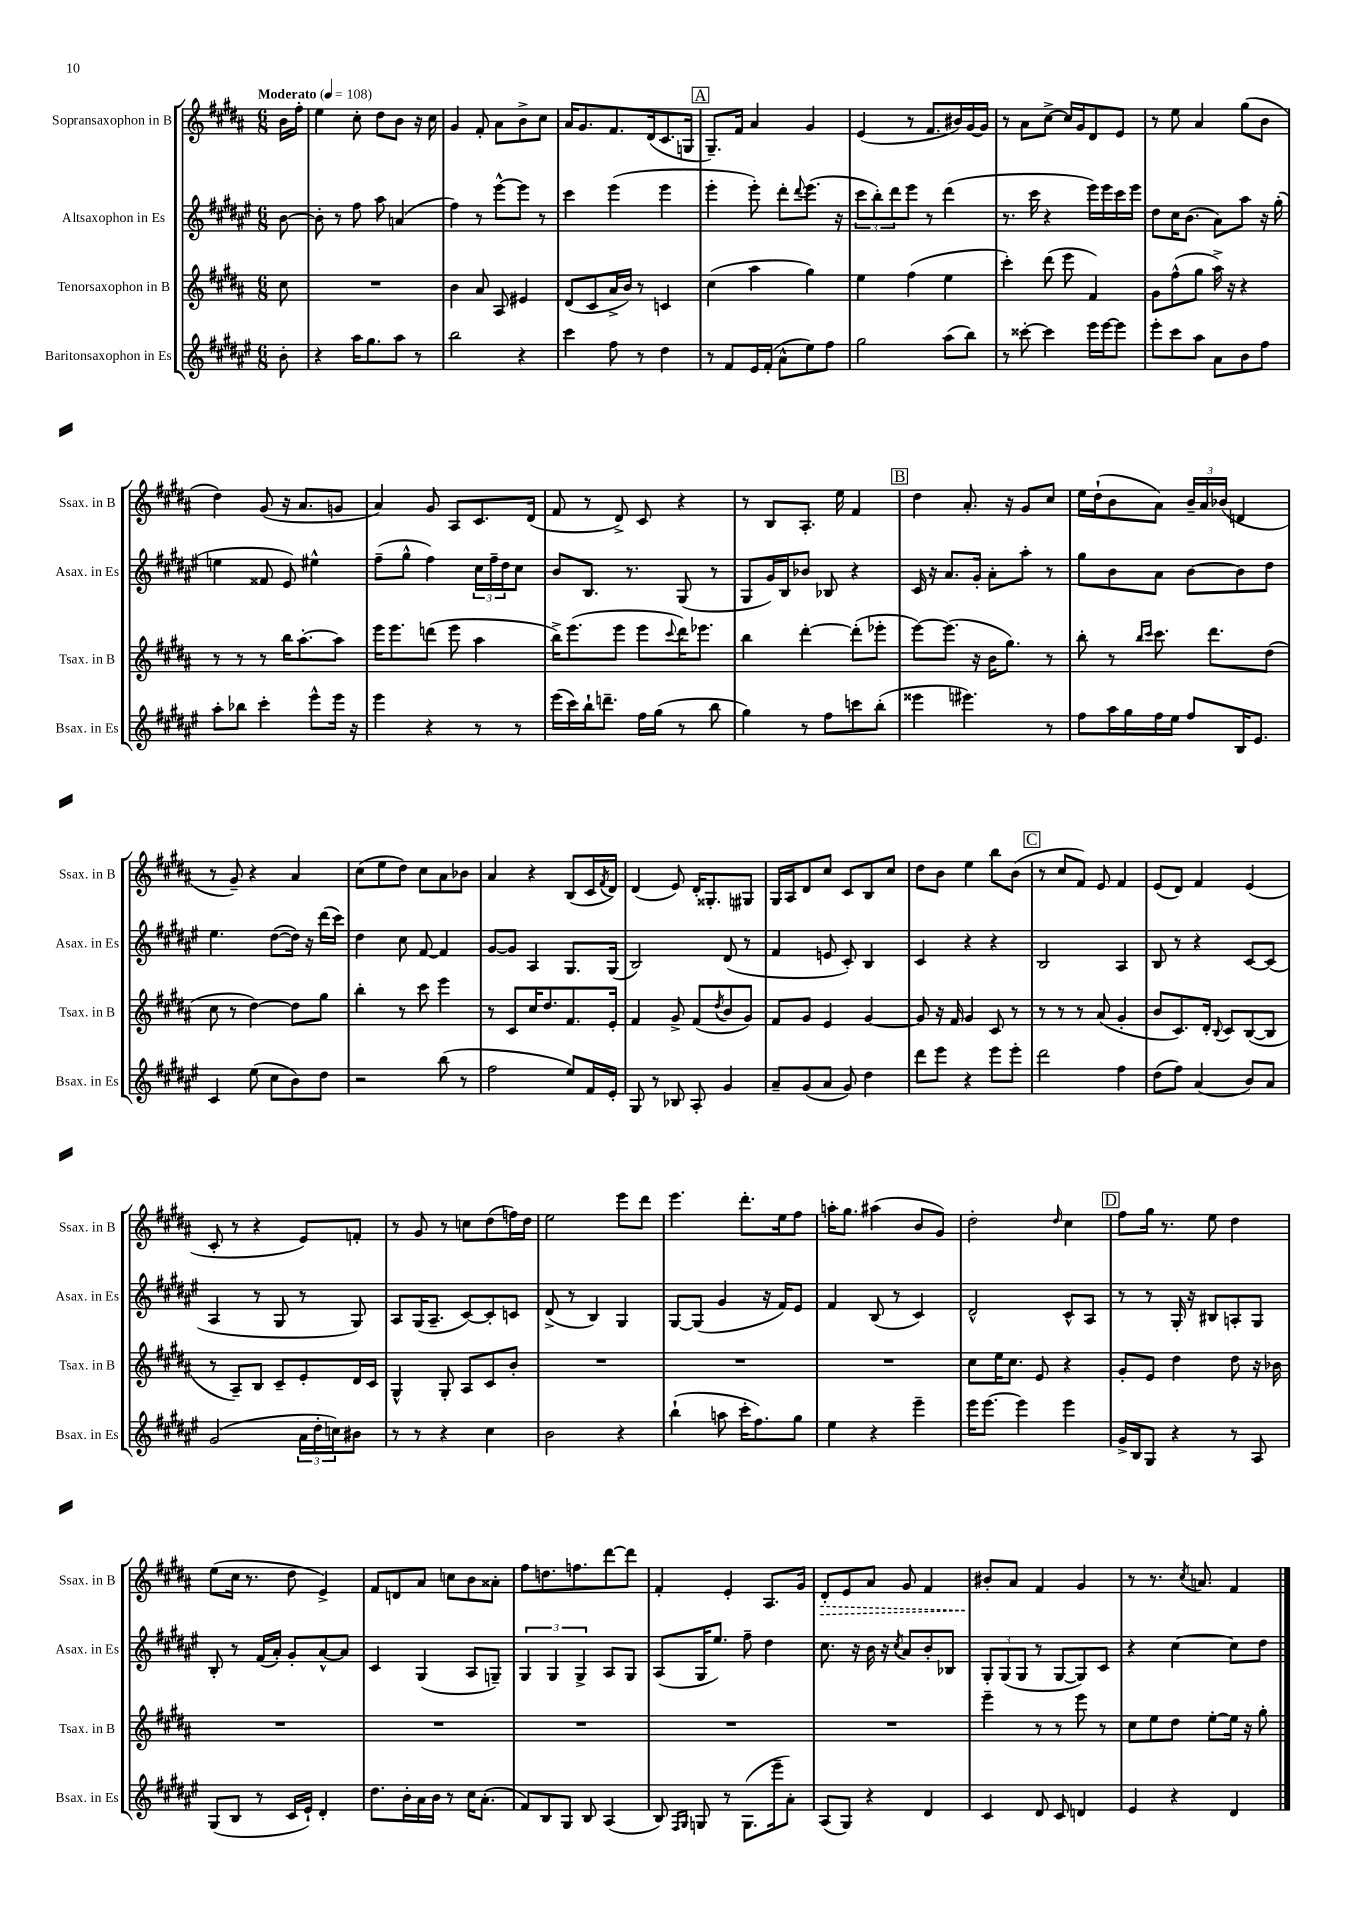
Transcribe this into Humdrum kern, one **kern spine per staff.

**kern	**kern	**kern	**kern	**dynam
*part4	*part3	*part2	*part1	*part1
*staff4	*staff3	*staff2	*staff1	*staff1
*I"Baritonsaxophon in Es	*I"Tenorsaxophon in B	*I"Altsaxophon in Es	*I"Sopransaxophon in B	*
*I'Bsax. in Es	*I'Tsax. in B	*I'Asax. in Es	*I'Ssax. in B	*
*clefG2	*clefG2	*clefG2	*clefG2	*
*k[f#c#g#d#a#e#]	*k[f#c#g#d#a#]	*k[f#c#g#d#a#e#]	*k[f#c#g#d#a#]	*
*M6/8	*M6/8	*M6/8	*M6/8	*
*MM108	*MM108	*MM108	*MM108	*
=	=	=	=	=
!	!	!	!LO:TX:a:B:t=Moderato	!
8b'\	8cc#\	[8b\	16b\LL	.
.	.	.	16ff#'\JJ	.
=1	=1	=1	=1	=1
4r	2.r	8b'\]	4ee\	.
.	.	8r	.	.
16aa#\KL	.	8ff#\	8cc#'\	.
8.gg#\	.	.	.	.
.	.	8aa#\	8dd#\L	.
8aa#\J	.	(4an/	8b\J	.
8r	.	.	16r	.
.	.	.	16cc#\	.
=2	=2	=2	=2	=2
2bb\	4b\	4ff#\)	4g#/	.
.	8a#/	8r	8f#'/	.
.	8A#/	[8eee#^^\L	8a#\L	.
4r	4e#X/	8eee#\J]	8b^\	.
.	.	8r	8cc#\J	.
=3	=3	=3	=3	=3
4ccc#\	(8d#/L	4ccc#\	16a#/KL	.
.	.	.	8.g#/	.
.	8c#/	.	.	.
8ff#\	16a#^/L	(4eee#\	8.f#/	.
.	16b/JJ)	.	.	.
8r	8r	.	.	.
.	.	.	(16d#/k	.
4dd#\	4cn/	4eee#\	8.c#/	.
.	.	.	16Gn/Jk	.
!!LO:REH:place=s1:t=A
=4	=4	=4	=4	=4
8r	(4cc#\	4eee#'\	8.G#~/L)	.
8f#/L	.	.	.	.
.	.	.	16f#/Jk	.
16e#/L	4aa#\	8eee#'\)	4a#/	.
(16f#'/JJ	.	.	.	.
8a#^^\L	.	8ddd#'\L	.	.
.	.	8qqddd#/	.	.
8ee#\)	4gg#\)	(8.eee#\J	4g#/	.
8ff#\J	.	.	.	.
.	.	16r	.	.
=5	=5	=5	=5	=5
2gg#\	4ee\	12ccc#\L	(4e/	.
.	.	12bb'\)	.	.
.	.	12ddd#\	.	.
.	(4ff#\	8eee#\J	8r	.
.	.	8r	8.f#/L	.
(8aa#\L	4ee\	(4ddd#\	.	.
.	.	.	16b#X/L)	.
8bb\J)	.	.	[16g#/	.
.	.	.	16g#/JJ]	.
=6	=6	=6	=6	=6
8r	4ccc#'\)	8.r	8r	.
[8ccc##X'\	.	.	8a#\L	.
.	.	16ccc#\	.	.
4ccc##\]	(8ddd#\	4r	[8cc#^\J	.
.	8eee\	.	16cc#/LL]	.
.	.	.	16g#/J	.
16eee#\LL	4f#/)	16eee#\LL)	8d#/	.
[16eee#\J	.	16eee#\	.	.
8eee#\J]	.	16ccc#\	8e/J	.
.	.	16eee#\JJ	.	.
=7	=7	=7	=7	=7
8eee#'\L	8g#\L	8dd#\L	8r	.
8ccc#\	(8ff#^^\	16cc#\K	8ee\	.
.	.	(8.b\J	.	.
8aa#\J	8gg#\J	.	4a#/	.
8a#\L	16aa#^\)	8a#\L)	.	.
.	16r	.	.	.
8b\	4r	8aa#\J	(8gg#\L	.
8ff#\J	.	16r	8b\J	.
.	.	(16gg#'\	.	.
!!LO:LB:g=z
=8	=8	=8	=8	=8
8aa#'\L	8r	4een\	4dd#\)	.
8bb-X\J	8r	.	.	.
4ccc#'\	8r	8f##X/	(8g#/	.
.	16bb\KL	8e#/)	16r	.
.	[8.aa#'\	.	8.a#/L	.
8eee#^^\L	.	4ee#X^^\	.	.
16eee#\Jk	8aa#\J]	.	8gn/J	.
16r	.	.	.	.
=9	=9	=9	=9	=9
4eee#\	16eee\KL	(8ff#~\L	4a#/)	.
.	8.eee\	.	.	.
.	.	8gg#^^\J	.	.
4r	(8dddn\J	4ff#\)	8g#/	.
.	8eee\	.	8A#/L	.
8r	4aa#\	24cc#\LL	8.c#/	.
.	.	24ff#~\	.	.
.	.	24dd#\J	.	.
8r	.	8cc#\J	.	.
.	.	.	(16d#/Jk	.
=10	=10	=10	=10	=10
(16eee#\LL	16bb^\KL)	8b/L	8f#/	.
16ccc#\)	(8.eee\	.	.	.
16bb`\J	.	8.B/J	8r	.
8.dddn~\J	.	.	.	.
.	8eee\J	.	8d#^/)	.
.	.	8.r	.	.
16ff#\LL	8eee\L	.	8c#/	.
(16gg#\JJ	.	.	.	.
.	8qqccc#/	.	.	.
8r	16ddd#\K)	(8G#/	4r	.
.	8.eee-X\J	.	.	.
8bb\	.	8r	.	.
=11	=11	=11	=11	=11
4gg#\)	4bb\	8G#/L	8r	.
.	.	16g#/L)	8B/L	.
.	.	16B/J	.	.
8r	[4ddd#'\	8b-X/J	8.A#'/J	.
8ff#\L	.	8B-X/	.	.
.	.	.	16ee\	.
8cccn\	(8ddd#'\L]	4r	4f#/	.
(8bb'\J	8eee-X'\J	.	.	.
!!LO:REH:place=s1:t=B
=12	=12	=12	=12	=12
4eee##X\	[8eee\L)	16c#/	4dd#\	.
.	.	16r	.	.
.	(8.eee\J]	8.a#/L	.	.
4.eee#X\)	.	.	8.a#'/	.
.	16r	16g#'/Jk	.	.
.	16b\KL	8a#'\L	.	.
.	8.gg#\J)	.	16r	.
.	.	8aa#'\J	8g#/L	.
8r	8r	8r	8cc#/J	.
=13	=13	=13	=13	=13
8ff#\L	8bb'\	8gg#\L	16ee\LL	.
.	.	.	(16dd#`\J	.
16aa#\L	8r	8b\	8b\	.
16gg#\	.	.	.	.
.	16qqbb/LL	.	.	.
.	16qqccc#/JJ	.	.	.
16ff#\	8.ccc#\	8a#\J	8a#\J)	.
16ee#\JJ	.	.	.	.
8ff#/L	.	[8b\L	24b~/LL	.
.	.	.	24a#/	.
.	8.ddd#\L	.	.	.
.	.	.	(24b-X/JJ	.
16B/K	.	8b\]	4dn/	.
8.e#/J	.	.	.	.
.	(8dd#\J	8dd#\J	.	.
!!LO:LB:g=z
=14	=14	=14	=14	=14
4c#/	8cc#\	4.ee#\	8r	.
.	8r	.	8g#~/)	.
(8ee#\	[4dd#\)	.	4r	.
8cc#\L	.	([8dd#\L	.	.
8b\)	8dd#\L]	16dd#\Jk])	4a#/	.
.	.	16r	.	.
8dd#\J	8gg#\J	(16ddd#\LL	.	.
.	.	16ccc#\JJ)	.	.
=15	=15	=15	=15	=15
2r	4bb'\	4dd#\	(8cc#\L	.
.	.	.	8ee\	.
.	8r	8cc#\	8dd#\J)	.
.	8ccc#\	[8f#/	8cc#\L	.
(8bb\	4eee\	4f#/]	8a#\	.
8r	.	.	8b-X\J	.
=16	=16	=16	=16	=16
2ff#\	8r	[8g#/L	4a#/	.
.	8c#/L	8g#/J]	.	.
.	16cc#/K	4A#/	4r	.
.	8.dd#/	.	.	.
8ee#/L)	8.f#/	8.G#/L	(8B/L	.
16f#/L	.	.	16c#/L	.
.	.	.	8qf#/	.
16e#'/JJ	16e'/Jk	(16G#/Jk	16d#/JJ)	.
=17	=17	=17	=17	=17
8G#/	4f#/	2B/)	(4d#/	.
8r	.	.	.	.
8B-X/	8g#^/	.	8e/)	.
8A#'/	(8f#/L	.	16d#'/KL	.
.	.	.	8.G##X'/	.
.	8qdd#/	.	.	.
4g#/	8b/	(8d#/	.	.
.	8g#/J)	8r	8G#X/J	.
=18	=18	=18	=18	=18
8a#~/L	8f#/L	4f#/	16G#/LL	.
.	.	.	16A#/J	.
(8g#/	8g#/J	.	8d#/	.
8a#/J	4e/	8en/	8cc#/J	.
8g#/)	.	8c#'/)	8c#/L	.
4dd#\	[4g#/	4B/	8B/	.
.	.	.	8cc#/J	.
=19	=19	=19	=19	=19
8ddd#\L	8g#/]	4c#/	8dd#\L	.
8eee#\J	16r	.	8b\J	.
.	16f#/	.	.	.
4r	4g#/	4r	4ee\	.
8eee#\L	8c#/	4r	8bb\L	.
8eee#'\J	8r	.	(8b\J	.
!!LO:REH:place=s1:t=C
=20	=20	=20	=20	=20
2ddd#\	8r	2B/	8r	.
.	8r	.	8cc#/L	.
.	8r	.	8f#/J)	.
.	(8a#/	.	8e/	.
4ff#\	4g#'/	4A#/	4f#/	.
=21	=21	=21	=21	=21
(8dd#\L	8b/L	8B/	(8e/L	.
8ff#\J)	8.c#/)	8r	8d#/J)	.
(4a#/	.	4r	4f#/	.
.	16d#'/Jk	.	.	.
.	8qqB/	.	.	.
.	8c#/L	.	.	.
8b/L)	([8B/	[8c#/L	(4e/	.
8a#/J	8B/J]	(8c#/J]	.	.
!!LO:LB:g=z
=22	=22	=22	=22	=22
(2g#/	8r	4A#/	8c#'/	.
.	8A#~/L)	.	8r	.
.	8B/J	8r	4r	.
.	8c#~/L	8G#/	.	.
24a#\LL	8e'/	8r	8e/L)	.
24dd#'\	.	.	.	.
24ccn\J)	.	.	.	.
8b#X\J	16d#/L	8G#/)	8fn'/J	.
.	16c#/JJ	.	.	.
=23	=23	=23	=23	=23
8r	4G#^^/	8A#/L	8r	.
8r	.	(16G#/K	8g#/	.
.	.	8.A#~/J	.	.
4r	8G#'/	.	8r	.
.	8A#/L	[8c#/L)	8ccn\L	.
4cc#\	8c#/	8c#'/]	(8dd#\	.
.	8b'/J	8cn/J	16ffn\L)	.
.	.	.	16dd#\JJ	.
=24	=24	=24	=24	=24
2b\	2.r	(8d#^/	2ee\	.
.	.	8r	.	.
.	.	4B/)	.	.
4r	.	4G#/	8eee\L	.
.	.	.	8ddd#\J	.
=25	=25	=25	=25	=25
(4bb`\	2.r	[8G#/L	4.eee\	.
.	.	(8G#/J]	.	.
8aan\	.	4g#/	.	.
16ccc#'\KL	.	.	8.ddd#'\L	.
8.ff#\)	.	.	.	.
.	.	16r	.	.
.	.	16f#/KL)	16ee\k	.
8gg#\J	.	8e#/J	8ff#\J	.
=26	=26	=26	=26	=26
4ee#\	2.r	4f#/	16aan'\KL	.
.	.	.	8.gg#\J	.
4r	.	(8B/	(4aa#X\	.
.	.	8r	.	.
4eee#~\	.	4c#/)	8b/L	.
.	.	.	8g#/J)	.
=27	=27	=27	=27	=27
16eee#\KL	8cc#\L	2d#^^/	2dd#'\	.
[8.eee#\J	.	.	.	.
.	16ee\K	.	.	.
.	8.cc#\J	.	.	.
4eee#\]	.	.	.	.
.	8e/	.	.	.
.	.	.	16qqdd#/	.
4eee#\	4r	8c#^^/L	4cc#\	.
.	.	8A#/J	.	.
!!LO:REH:place=s1:t=D
=28	=28	=28	=28	=28
16g#^/LL	8g#'/L	8r	8ff#\L	.
16B/J	.	.	.	.
8G#/J	8e/J	8r	16gg#\Jk	.
.	.	.	8.r	.
4r	4dd#\	16G#'/	.	.
.	.	16r	.	.
.	.	8B#X/L	8ee\	.
8r	8dd#\	8An'/	4dd#\	.
8A#/	16r	8G#/J	.	.
.	16b-X\	.	.	.
!!LO:LB:g=z
=29	=29	=29	=29	=29
(8G#/L	2.r	8B'/	(8ee\L	.
8B/J	.	8r	16cc#\Jk	.
.	.	.	8.r	.
8r	.	(16f#/LL	.	.
.	.	16a#'/JJ)	.	.
16c#/LL	.	8g#'/L	8dd#\	.
16e#`/JJ)	.	.	.	.
4d#'/	.	[8a#^^/	4e^/)	.
.	.	8a#/J]	.	.
=30	=30	=30	=30	=30
8.dd#\L	2.r	4c#/	8f#/L	.
.	.	.	8dn/	.
16b'\L	.	.	.	.
16a#\	.	(4G#/	8a#/J	.
16b\JJ	.	.	.	.
8r	.	.	8ccn\L	.
16cc#\KL	.	8A#/L	8b\	.
(8.a#'\J	.	.	.	.
.	.	8Gn~/J)	8a##X'\J	.
=31	=31	=31	=31	=31
8f#/L)	2.r	6G#/	8ff#\L	.
8B/	.	.	8.ddn\	.
.	.	6G#/	.	.
8G#/J	.	.	.	.
.	.	.	8.ffn\	.
.	.	6G#^/	.	.
8B/	.	.	.	.
(4A#/	.	8A#/L	[8ddd#\	.
.	.	8G#/J	8ddd#\J]	.
=32	=32	=32	=32	=32
8B/)	2.r	(8A#/L	4f#'/	.
16qqF#/LL	.	.	.	.
16qqG#/JJ	.	.	.	.
8Gn/	.	16G#/K	.	.
.	.	8.ee#/J)	.	.
8r	.	.	4e'/	.
(8.G\L	.	8ff#~\	.	.
.	.	4dd#\	8.A#/L	.
16eee#~\k	.	.	.	.
8a#'\J)	.	.	.	.
.	.	.	16g#/Jk	.
=33	=33	=33	=33	=33
!	!	!	!	!LO:HP:b
(8A#/L	2.r	8.cc#\	8d#'/L	>
8G#/J)	.	.	8e/	.
.	.	16r	.	.
4r	.	16b\	8a#/J	.
.	.	16r	.	.
.	.	8qcc#/	.	.
.	.	8a#/L	8g#/	.
4d#/	.	8b'/	4f#/	.
.	.	8B-X/J	.	.
=34	=34	=34	=34	=34
4c#/	4eee~\	12G#'/L	8b#X'/L	.
.	.	(12G#/	.	.
.	.	.	8a#/J	]
.	.	12G#/J	.	.
8d#/	8r	8r	4f#/	.
8c#/	8r	[8G#/L	.	.
4dn/	8eee\	8G#/])	4g#/	.
.	8r	8c#/J	.	.
=35	=35	=35	=35	=35
4e#/	8cc#\L	4r	8r	.
.	8ee\	.	8.r	.
4r	8dd#\J	[4cc#\	.	.
.	.	.	8qcc#/	.
.	.	.	8.an/	.
.	[8ee'\L	.	.	.
4d#/	16ee\Jk]	8cc#\L]	4f#/	.
.	16r	.	.	.
.	8gg#'\	8dd#\J	.	.
==	==	==	==	==
*-	*-	*-	*-	*-
